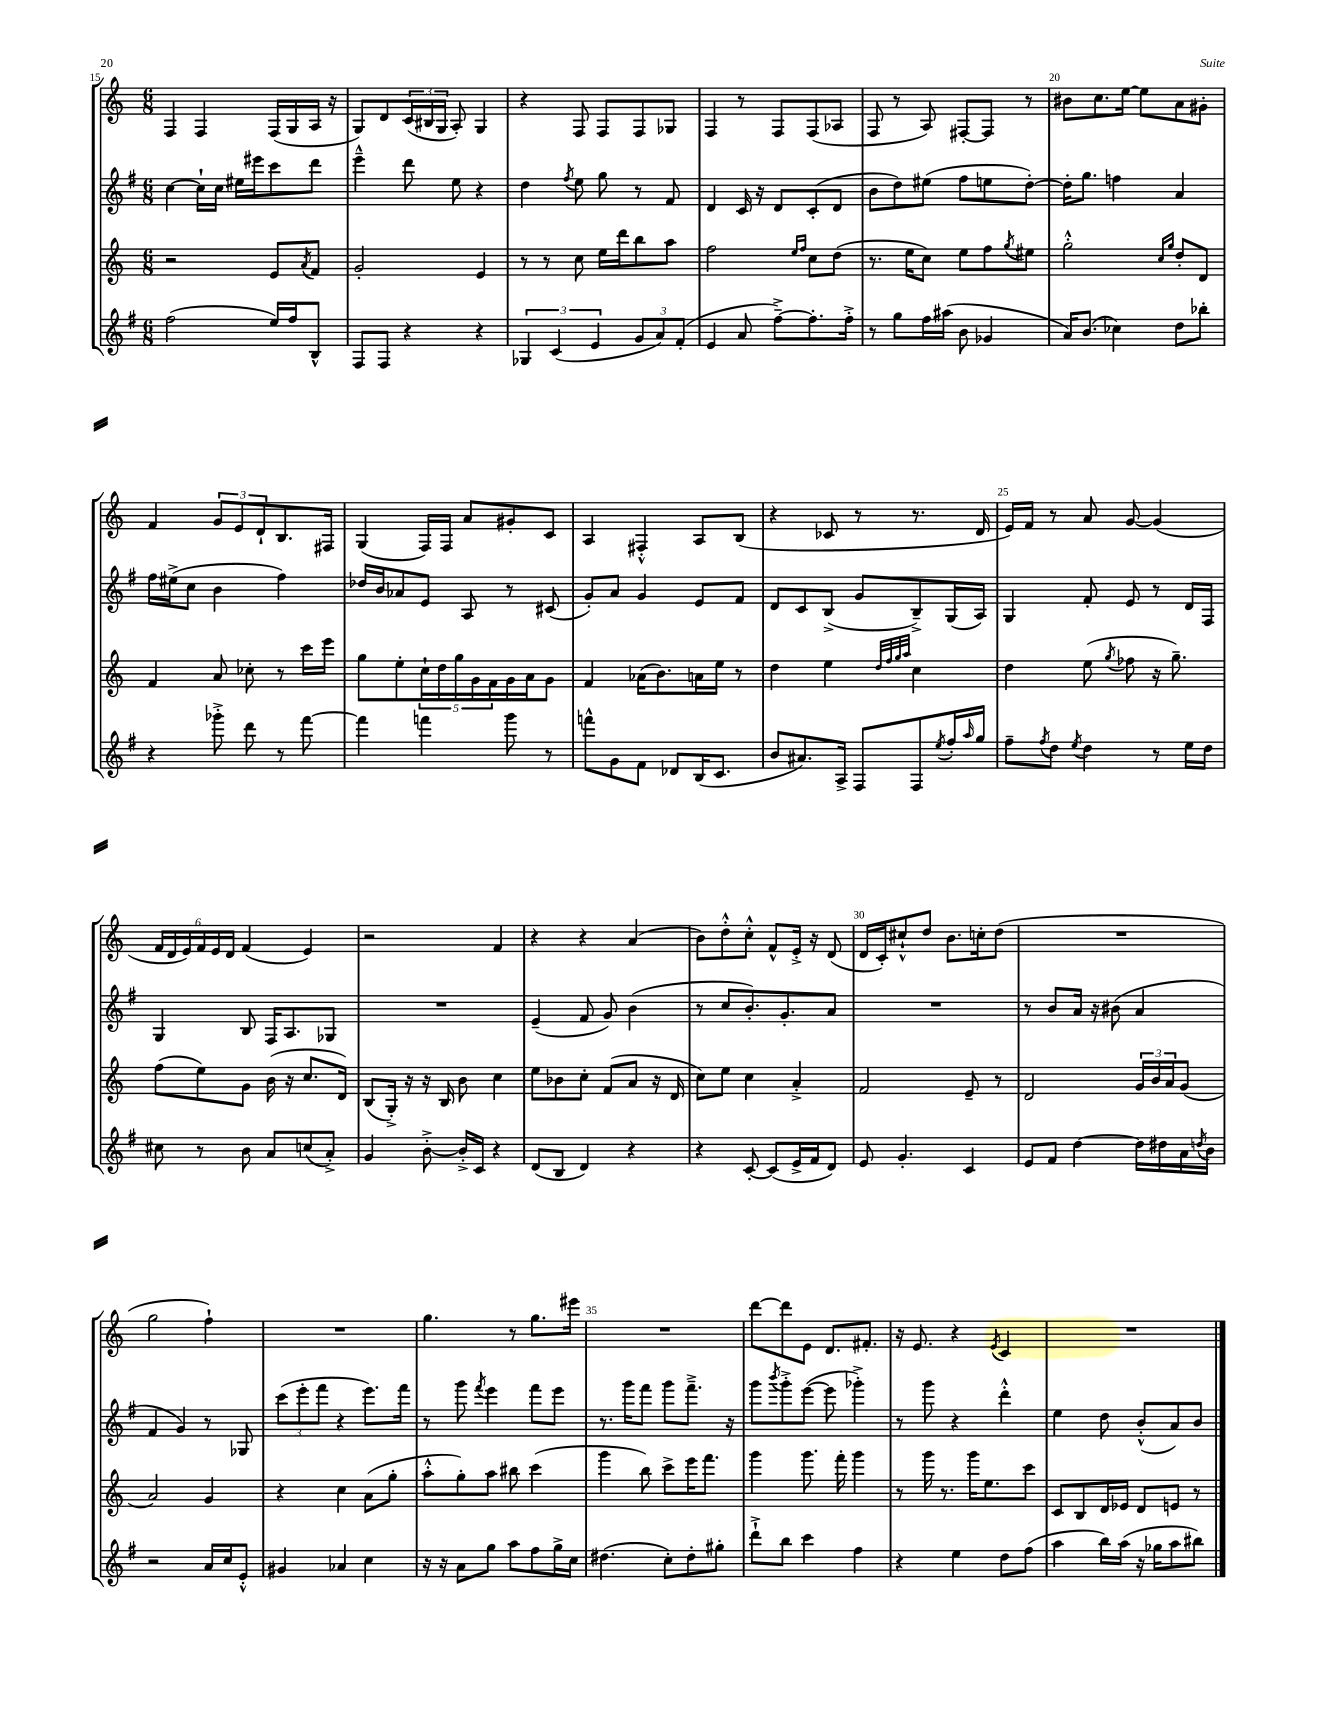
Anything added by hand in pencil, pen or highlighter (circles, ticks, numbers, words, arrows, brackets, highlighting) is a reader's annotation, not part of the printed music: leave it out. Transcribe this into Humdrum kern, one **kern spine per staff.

**kern	**kern	**kern	**kern
*staff4	*staff3	*staff2	*staff1
*clefG2	*clefG2	*clefG2	*clefG2
*k[f#]	*k[]	*k[f#]	*k[]
*M6/8	*M6/8	*M6/8	*M6/8
(2ff#	2r	[4cc	4F
.	.	16cc`]	4F
.	.	16cc	.
.	.	16ee#	.
.	.	16eee#	.
16ee)	8e	8ccc	(16F
16ff#	.	.	16G
.	8qa	.	.
8B^^	8f	8ddd	16A
.	.	.	16r
=	=	=	=
8F#	2g'	4eee~^^	8G)
8F#	.	.	8d
4r	.	8ddd	(24c
.	.	.	24B#
.	.	.	24G
.	.	8ee	8A')
4r	4e	4r	4G
=	=	=	=
6G-	8r	4dd	4r
.	8r	.	.
(6c	.	.	.
.	.	8qff#	.
.	8cc	8ee	8F
6e	.	.	.
.	16ee	8gg	8F
.	16ddd	.	.
12g	8bb	8r	8F
12a)	.	.	.
.	8aa	8f#	8G-
(12f#'	.	.	.
=	=	=	=
4e	2ff	4d	4F
8a	.	16c	8r
.	.	16r	.
[8ff#~^)	.	8d	8F
.	16qqee	.	.
.	16qqff	.	.
8.ff#']	8cc	(8c'	(8F
.	(8dd	8d	8A-
16ff#'^	.	.	.
=	=	=	=
8r	8.r	8b	8F
8gg	.	8dd)	8r
.	16ee	.	.
16ff#	8cc)	(8ee#	8A)
(16aa#	.	.	.
8b	8ee	8ff#	[8F#'
4g-	8ff	8ee	8F#]
.	8qgg	.	.
.	8ee#	[8dd')	8r
=	=	=	=
16a)	2gg'^^	16dd']	8b#
(8.b	.	8.gg	.
.	.	.	8.cc
4cc-)	.	4ff	.
.	.	.	[16ee
.	.	.	8ee]
.	16qqcc	.	.
.	16qqgg	.	.
8dd	8dd'	4a	8a
8bb-'	8d	.	8g#'
=	=	=	=
4r	4f	16ff#	4f
.	.	(16ee#^	.
.	.	8cc	.
8ggg-'^	8a	4b	12g
.	.	.	12e
8ddd	8cc-'	.	.
.	.	.	12d`
8r	8r	4ff#)	8.B
[8fff#	16ccc	.	.
.	16eee	.	16F#
=	=	=	=
4fff#]	8gg	16dd-	(4G
.	.	16b	.
.	8ee'	8a-	.
4fff	20cc`	8e	16F)
.	20dd	.	.
.	.	.	16F
.	20gg	.	.
.	.	8A	8a
.	20g	.	.
.	20f	.	.
8ggg	16g	8r	8g#'
.	16a	.	.
8r	8g	(8c#	8c
=	=	=	=
8fff^^	4f	8g')	4A
8g	.	8a	.
8f#	(16a-	4g	4F#'^^
.	8.b)	.	.
8d-	.	.	.
(16B	16a	8e	8A
8.c	16ee	.	.
.	8r	8f#	(8B
=	=	=	=
8b	4dd	8d	4r
8.a#)	.	8c	.
.	4ee	(8B^	8c-
16A^	.	.	.
8F#	.	8g	8r
.	32qqdd	.	.
.	32qqff	.	.
.	32qqgg	.	.
.	32qqaa	.	.
8F#	4cc	8B~^)	8.r
8qee	.	.	.
16ff#'	.	(16G	.
16qqaa	.	.	.
16gg	.	16A)	16d
=	=	=	=
8ff#~	4dd	4G	16e)
.	.	.	16f
8qff#	.	.	.
8dd	.	.	8r
8qee	.	.	.
4dd	(8ee	8f#'	8a
.	8qgg	.	.
.	8ff-	8e	[8g
8r	16r	8r	(4g]
.	8.gg~)	.	.
16ee	.	16d	.
16dd	.	16F#	.
=	=	=	=
8cc#	(8ff	4G	24f
.	.	.	24d
.	.	.	24e)
8r	8ee)	.	24f
.	.	.	24e
.	.	.	24d
8b	8g	8B	(4f
8a	(16b	16F#	.
.	16r	8.A	.
(8cc	8.cc	.	4e)
8a'^)	.	8G-	.
.	16d)	.	.
=	=	=	=
4g	(8B	2.r	2r
.	16G'^)	.	.
.	16r	.	.
[8b'^	16r	.	.
.	16B	.	.
16b'^]	8b	.	.
16c	.	.	.
4r	4cc	.	4f
=	=	=	=
(8d	8ee	(4e~	4r
8B	8b-	.	.
4d)	8cc'	8f#	4r
.	(8f	8g)	.
4r	8a	(4b	(4a
.	16r	.	.
.	16d	.	.
=	=	=	=
4r	8cc)	8r	8b)
.	8ee	8cc	8dd'^^
[8c'	4cc	8.b')	8cc'^^
(8c]	.	.	8f^^
.	.	8.g'	.
16e^	4a'^	.	16e'^
16f#	.	.	16r
8d)	.	8a	(8d
=	=	=	=
8e	2f	2.r	16d
.	.	.	16c')
4.g'	.	.	8cc#`^^
.	.	.	8dd
.	.	.	8.b
4c	8e~	.	.
.	.	.	16cc'
.	8r	.	(8dd
=	=	=	=
8e	2d	8r	2.r
8f#	.	8b	.
[4dd	.	16a	.
.	.	16r	.
.	.	(8b#	.
16dd]	24g	4a	.
.	24b	.	.
16dd#	.	.	.
.	24a	.	.
16a	(8g	.	.
8qdd	.	.	.
16b	.	.	.
=	=	=	=
2r	2a)	4f#	2gg
.	.	4g)	.
16a	4g	8r	4ff`)
16cc	.	.	.
8e'^^	.	8G-	.
=	=	=	=
4g#	4r	(12ccc	2.r
.	.	12eee'	.
.	.	12fff#	.
4a-	4cc	4r	.
4cc	(8a	8.eee)	.
.	8gg'	.	.
.	.	16fff#	.
=	=	=	=
16r	8aa'^^	8r	4.gg
16r	.	.	.
8a	8gg')	8ggg	.
.	.	8qfff#	.
8gg	8aa	4eee	.
8aa	8bb#	.	8r
8ff#	(4ccc	8fff#	8.gg
16gg^	.	8eee	.
16cc	.	.	16eee#
=	=	=	=
(4.dd#	4ggg	8.r	2.r
.	.	16ggg	.
.	8bb)	8fff#	.
8cc')	8ccc^	8ggg	.
8dd#'	16eee	8.fff#~^	.
.	8.fff	.	.
8gg#'	.	.	.
.	.	16r	.
=	=	=	=
8ddd`^	4ggg	8ggg	[8ddd
.	.	8qbbb	.
8bb	.	8ggg'^	8ddd]
4ccc	8.ggg	([8eee	8e
.	.	8eee]	8.d
.	16fff'	.	.
4ff#	4ggg	4ggg-'^)	.
.	.	.	8.f#'
=	=	=	=
4r	8r	8r	16r
.	.	.	8.e
.	16ggg	8ggg	.
.	8.r	.	.
4ee	.	4r	4r
.	16ggg	.	.
.	8.ee	.	.
.	.	.	8qe
8dd	.	4ddd'^^	4c
(8ff#	8ccc	.	.
=	=	=	=
4aa	8c	4ee	2.r
.	8B	.	.
16bb)	16d	8dd	.
(16aa	16e-	.	.
16r	8d	(8b'^^	.
16gg-	.	.	.
8aa	8e	8a)	.
8bb#)	8r	8b	.
==	==	==	==
*-	*-	*-	*-
